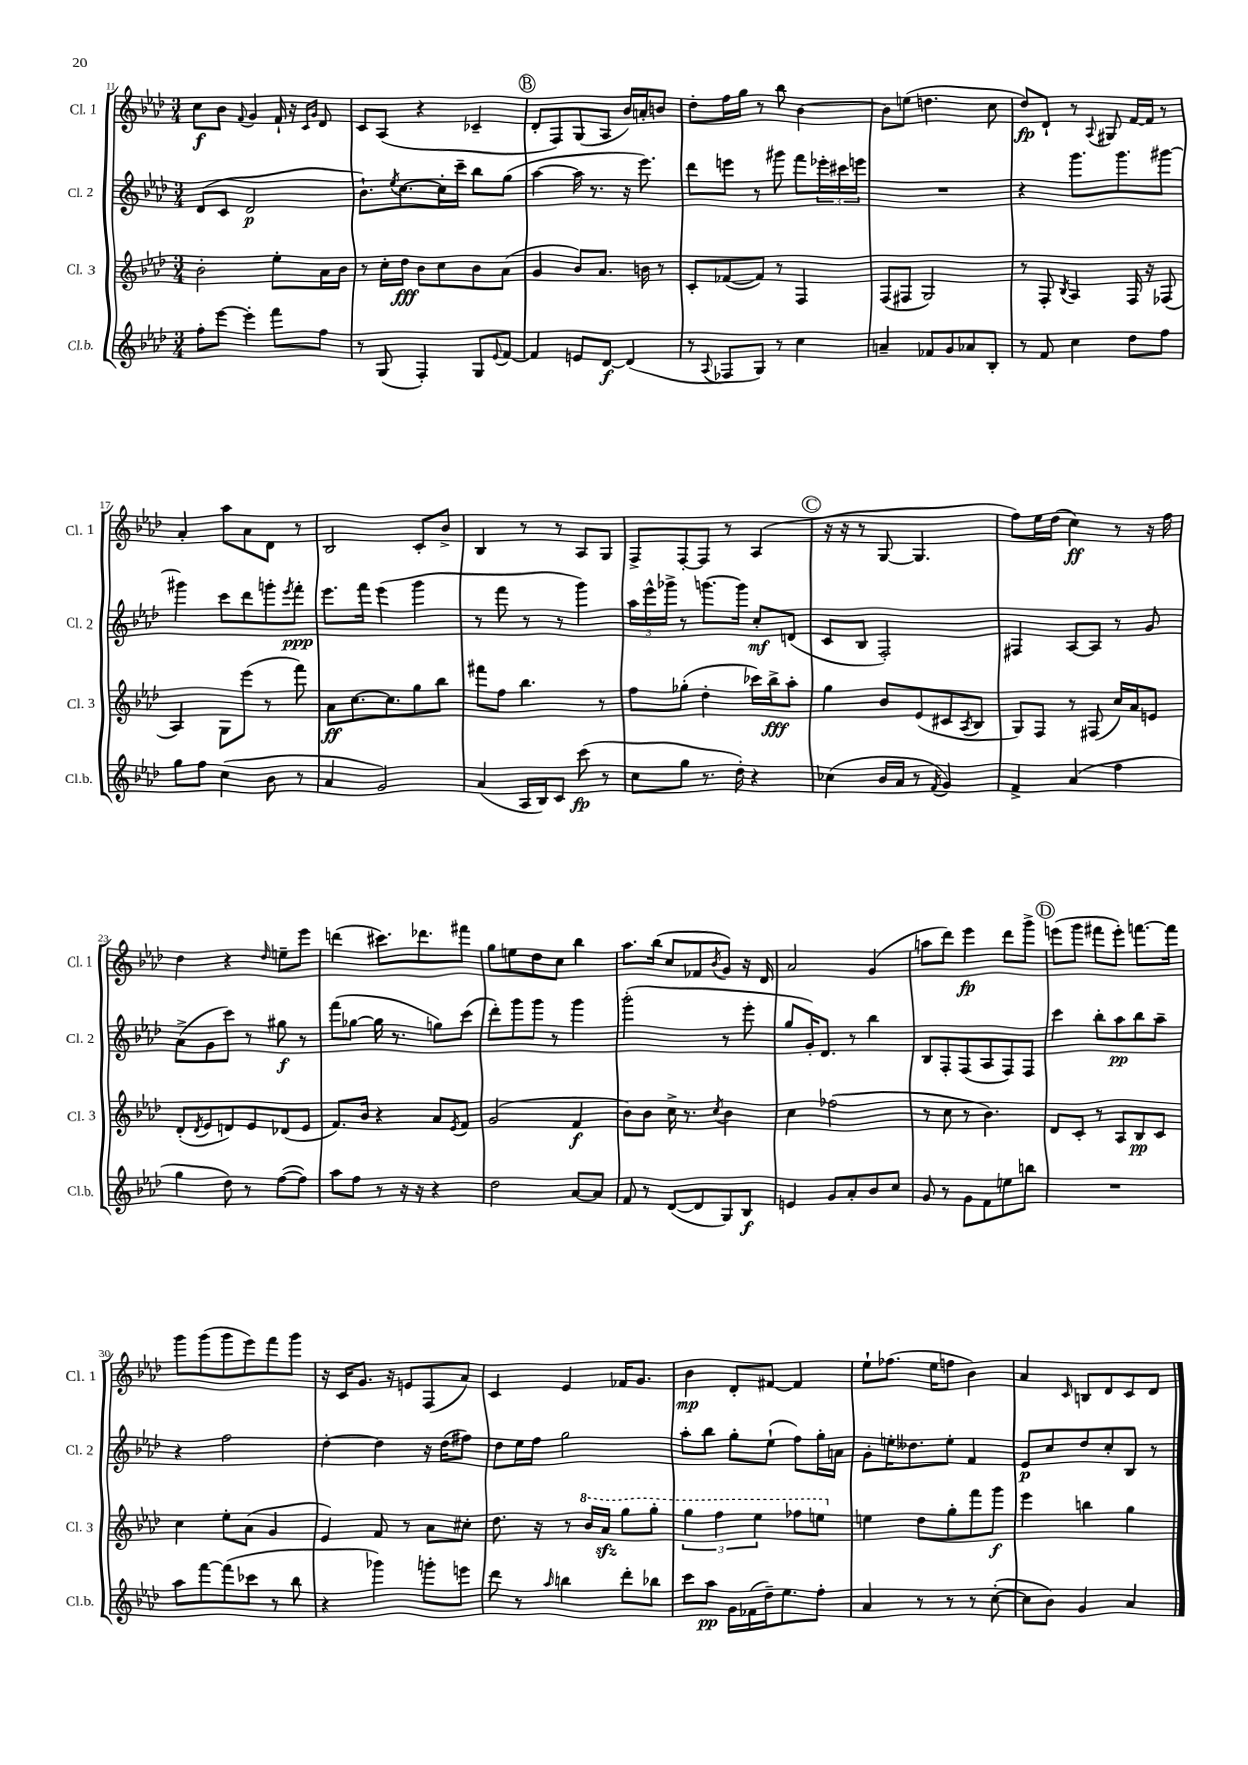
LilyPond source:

<<
\new StaffGroup <<
\new Staff = "s0" \with { instrumentName = "Cl. 1" shortInstrumentName = "Cl. 1" } {
    \clef treble \key aes \major \numericTimeSignature \time 3/4
    c''8\f bes'8 \appoggiatura { f'8 } g'4 f'16-! r16 \grace { c'16 g'16 } des'8 |
    c'8 aes8( r4 ces'4-- |
    \mark \markup { \circle "B" } des'8-. f8) g8( aes8 bes'16) a'16-. b'8 |
    des''8-. f''16 g''16 r8 bes''8 bes'4~ |
    bes'8 e''8( d''4. c''8 |
    des''8\fp) des'8-! r8 \appoggiatura { aes8 } gis8 f'16~ f'16 r8 |
    aes'4-. aes''8 aes'8 des'8 r8 |
    bes2 c'8-. bes'8-> |
    bes4 r8 r8 aes8 g8 |
    f8-> f8~-. f8 r8 aes4( |
    \mark \markup { \circle "C" } r16 r16 r8 g8~ g4. |
    f''8) ees''16 des''16( c''4\ff) r8 r16 f''16 |
    des''4 r4 \grace { des''16 } e''8-- ees'''8 |
    d'''4( cis'''8.) des'''8. fis'''8 |
    g''8 e''8 des''8 c''8 bes''4 |
    aes''8. bes''16( c''8 fes'8 \acciaccatura { bes'8 } g'8) r16 des'16 |
    aes'2 g'4( |
    a''8 des'''8) ees'''4\fp des'''8 g'''8-> |
    \mark \markup { \circle "D" } e'''8( g'''8 fis'''8 e'''8-.) f'''8.~ f'''16 |
    g'''8 g'''8( g'''8 ees'''8) f'''8 g'''8 |
    r16 c'16 g'8. r16 e'8 f8( aes'8) |
    c'4 ees'4 fes'16 g'8. |
    bes'4\mp des'8-. fis'8~ fis'4 |
    ees''8-! fes''8.( ees''16 f''8 bes'4) |
    aes'4 \grace { c'16 } b8 des'8 c'8 des'8 \bar "|." |
}
\new Staff = "s1" \with { instrumentName = "Cl. 2" shortInstrumentName = "Cl. 2" } {
    \clef treble \key aes \major \numericTimeSignature \time 3/4
    des'8( c'8 des'2\p |
    bes'8.-!) \acciaccatura { ees''8 } c''8.~ c''16-. c'''16-- bes''8 g''8( |
    \mark \markup { \circle "B" } aes''4~ aes''16 r8. r16 ees'''8.) |
    des'''8 e'''8 r8 gis'''8 f'''8 \tuplet 3/2 { ees'''16-. cis'''16 e'''16 } |
    R2. |
    r4 g'''8. g'''8. gis'''8~ |
    gis'''4 c'''8 des'''8 g'''8-. \acciaccatura { ees'''8 } f'''8-.\ppp |
    ees'''8. f'''16 ees'''4( g'''4 |
    r8 f'''8 r8 r8 g'''4) |
    \tuplet 3/2 { aes''16 ees'''16-^ ges'''16-> } r8 g'''8.~ g'''16 c''8-.\mf d'8( |
    \mark \markup { \circle "C" } c'8 bes8 f2-.) |
    fis4 aes8~ aes8 r8 g'8 |
    aes'8->( g'8 c'''8) r8 gis''8\f r8 |
    f'''8( ges''8~ ges''16 r8. g''8) c'''8( |
    des'''8-.) g'''8 g'''8 r8 g'''4 |
    g'''2-.( r8 ees'''8-. |
    g''8 g'16-.) des'8. r8 bes''4 |
    bes8 f8-. f8( aes8 f8) f8 |
    \mark \markup { \circle "D" } c'''4 bes''8-. aes''8\pp bes''8 aes''8-- |
    r4 f''2 |
    des''4~-. des''4 r16 des''16( fis''8) |
    des''8 ees''16 f''16 g''2 |
    aes''8-. bes''8 g''8-. ees''8-!( f''8) g''16-. a'16 |
    g'8-. e''16-. deses''8. e''8-. f'4 |
    ees'8\p c''8 des''8 c''8-. bes8 r8 \bar "|." |
}
\new Staff = "s2" \with { instrumentName = "Cl. 3" shortInstrumentName = "Cl. 3" } {
    \clef treble \key aes \major \numericTimeSignature \time 3/4
    bes'2-. ees''8-. aes'16 bes'16 |
    r8 c''16-. des''16\fff bes'8 c''8 bes'8 aes'8( |
    \mark \markup { \circle "B" } g'4 bes'8) aes'8. b'16 r8 |
    c'8-. fes'8~( fes'8) r8 f4 |
    f8( fis8 g2) |
    r8 f8-. \acciaccatura { bes8 } aes4 f16 r16 fes8( |
    aes4) g8 ees'''8( r8 f'''8) |
    aes'8\ff c''8.~ c''8. g''8 bes''8 |
    fis'''8 f''8 bes''4. r8 |
    f''8 ges''8-.( des''4-. ces'''16) bes''16->\fff aes''8-. |
    \mark \markup { \circle "C" } g''4 bes'8 ees'8( cis'8 \acciaccatura { aes8 } bes8 |
    g8) f8 r8 fis8( c''16) aes'16 e'8 |
    des'8-.( \acciaccatura { des'8 } ees'8 d'8) ees'8 des'8( ees'8 |
    f'8.) bes'16 r4 aes'8 \acciaccatura { ees'8 } f'8 |
    g'2( f'4\f |
    bes'8) bes'8 c''16-> r8. \acciaccatura { c''8 } bes'4 |
    c''4 fes''2( |
    r8 c''8 r8 bes'4.) |
    \mark \markup { \circle "D" } des'8 c'8-. r8 aes8 bes8\pp c'8 |
    c''4 ees''8-. aes'8( g'4 |
    ees'4) f'8 r8 aes'8 cis''8-. |
    des''8. r16 r8 \ottava #1 bes''16 aes''16\sfz g'''8 g'''8-. |
    \tuplet 3/2 { g'''4 f'''4 ees'''4 } fes'''8 e'''8 \ottava #0 |
    e''4 des''8 g''8-. f'''8 g'''8\f |
    ees'''4 b''4 g''4 \bar "|." |
}
\new Staff = "s3" \with { instrumentName = "Cl.b." shortInstrumentName = "Cl.b." } {
    \clef treble \key aes \major \numericTimeSignature \time 3/4
    f''8-. ees'''8~ ees'''4-. f'''8 f''8 |
    r8 g8( f4-.) g8 \appoggiatura { ees'8 } f'8~ |
    \mark \markup { \circle "B" } f'4 e'8 des'8~\f des'4( |
    r8 \appoggiatura { aes8 } fes8 g8) r8 c''4 |
    a'4-- fes'8 g'8 aes'8 bes8-. |
    r8 f'8 c''4 des''8 f''8 |
    g''8 f''8 c''4( bes'8 r8 |
    aes'4 g'2) |
    aes'4( aes16 bes16) c'8 c'''8\fp( r8 |
    c''8 g''8 r8. des''16-.) r4 |
    \mark \markup { \circle "C" } ces''4( bes'16 aes'16 r8 \acciaccatura { f'8 } g'4) |
    f'4-> aes'4( f''4 |
    g''4 des''8) r8 f''8~( f''8) |
    aes''8 f''8 r8 r16 r16 r4 |
    des''2 aes'8~ aes'8 |
    f'8 r8 des'8~( des'8 g8) bes8\f |
    e'4 g'8 aes'8-. bes'8 c''8 |
    g'8 r8 g'8 f'8 e''8 b''8 |
    \mark \markup { \circle "D" } R2. |
    aes''8 f'''8~ f'''8( ces'''8 r8 bes''8 |
    r4 ges'''4) g'''8-. e'''8 |
    des'''8 r8 \grace { aes''16 } b''4 des'''8-. bes''8 |
    c'''8 aes''8\pp g'16 fes'16( des''16--) ees''8. f''8-. |
    aes'4 r8 r8 r8 c''8~-.( |
    c''8 bes'8) g'4 aes'4 \bar "|." |
}
>>
>>
\layout { \context { \Score currentBarNumber = #11 } }
